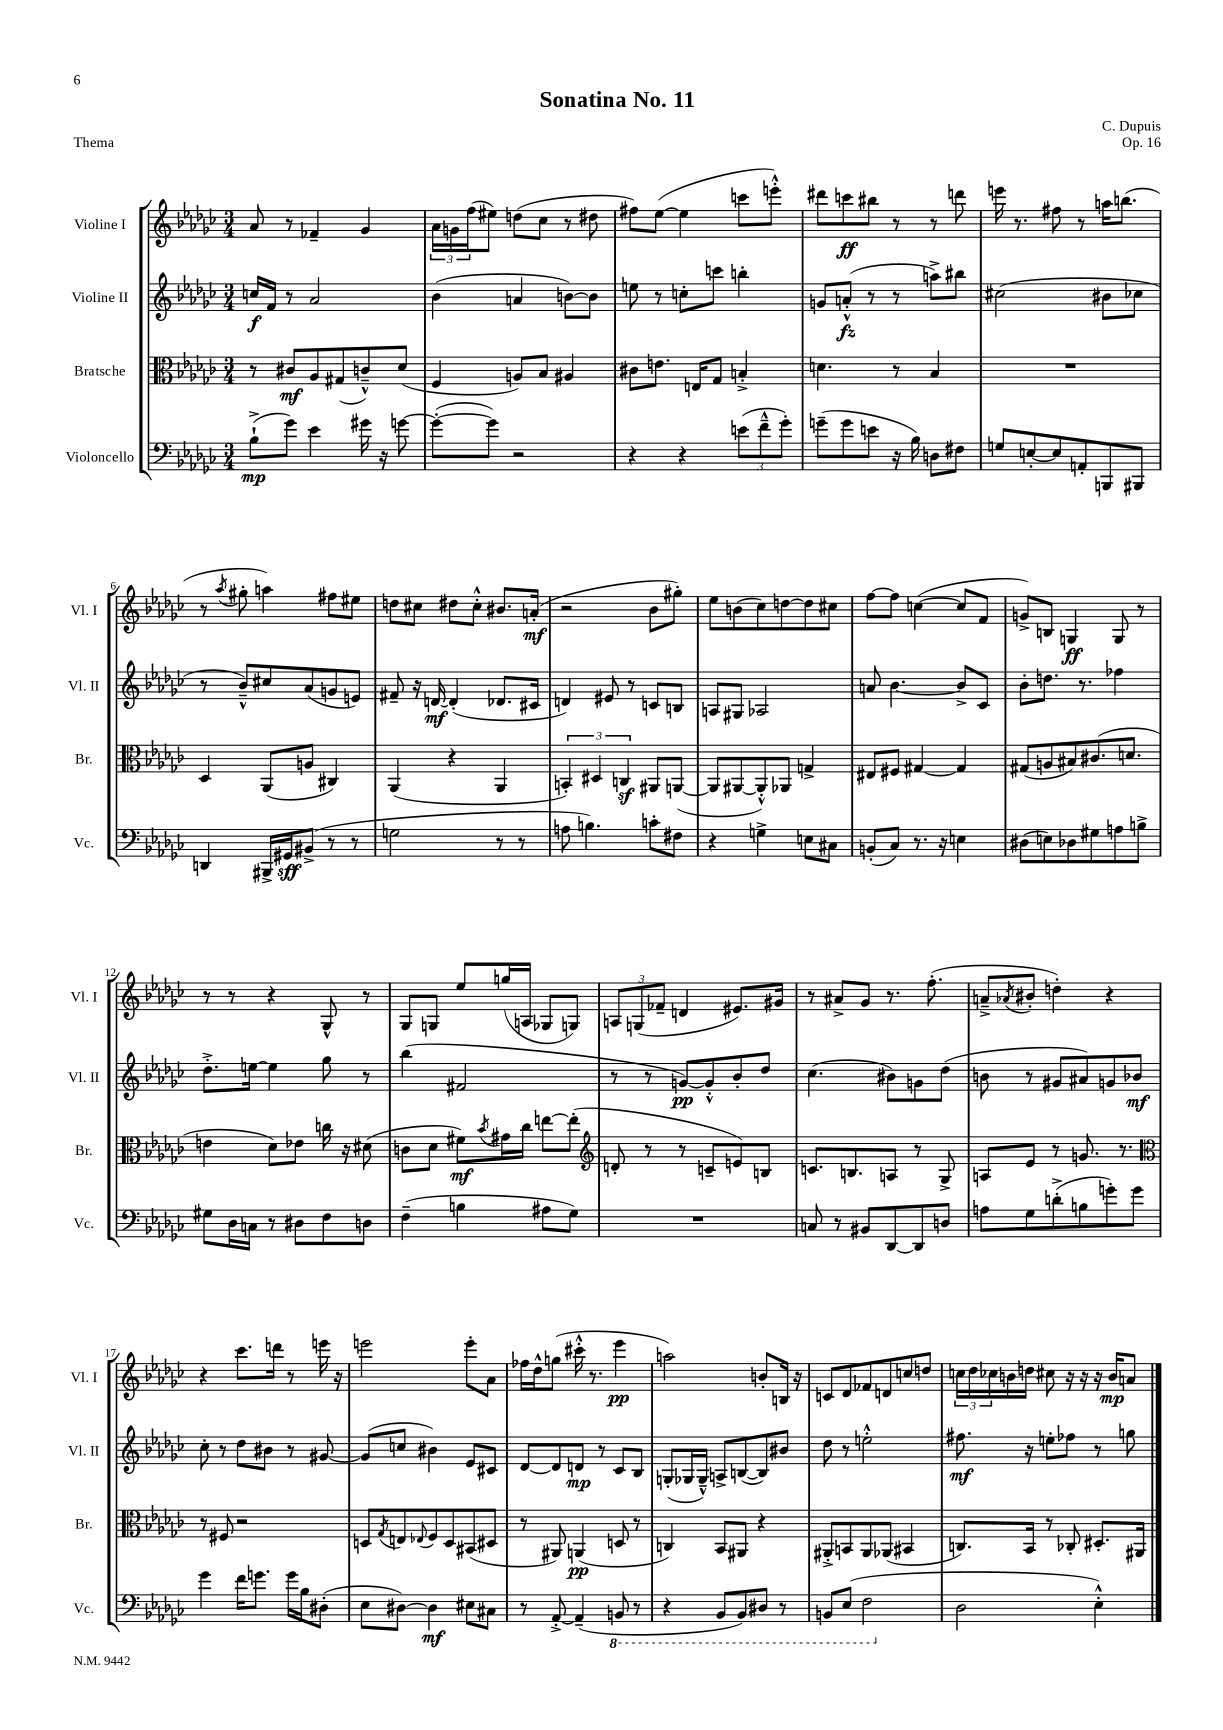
\header { title = "Sonatina No. 11" composer = "C. Dupuis" opus = "Op. 16" piece = "Thema" }
<<
\new StaffGroup <<
\new Staff = "s0" \with { instrumentName = "Violine I" shortInstrumentName = "Vl. I" } {
    \clef treble \key ges \major \numericTimeSignature \time 3/4
    aes'8 r8 fes'4-- ges'4 |
    \tuplet 3/2 { aes'16 g'16 f''16( } eis''8) d''8( ces''8 r8 dis''8 |
    fis''8) ees''8~( ees''4 c'''8 e'''8-.-^) |
    dis'''8 c'''8\ff bis''8 r8 r8 d'''8 |
    e'''16 r8. fis''8 r8 a''16 b''8.( |
    r8 \acciaccatura { aes''8 } gis''8-. a''4) fis''8 eis''8 |
    d''8 cis''8 dis''8 cis''8-.-^ bis'8. a'16-.\mf( |
    r2 bes'8 gis''8-.) |
    ees''8 b'8( ces''8) d''8~ d''8 cis''8 |
    f''8~ f''8 c''4~( c''8 f'8 |
    g'8->) b8 g4\ff g8 r8 |
    r8 r8 r4 ges8-^ r8 |
    ges8 g8 ees''8 g''16( a16 ges8 g8) |
    \tuplet 3/2 { a8 g8( fes'8-- } d'4 eis'8.) gis'16 |
    r8 ais'8-> ges'8 r8. f''8.-.( |
    a'8---> \acciaccatura { aes'8 } bis'8-. d''4-.) r4 |
    r4 ces'''8. d'''16 r8 e'''16 r16 |
    e'''2 e'''8-. aes'8 |
    fes''16 des''16-^ g''8( cis'''16-.-^ r8. ees'''4\pp |
    a''2) b'8-. b16 r16 |
    c'8 des'8 fes'8 d'8 c''8 d''8 |
    \tuplet 3/2 { c''16 des''16 ces''16 } b'16 d''16 cis''8 r16 r16 r16 b'16\mp a'8 \bar "|." |
}
\new Staff = "s1" \with { instrumentName = "Violine II" shortInstrumentName = "Vl. II" } {
    \clef treble \key ges \major \numericTimeSignature \time 3/4
    c''16\f f'16 r8 aes'2 |
    bes'4( a'4 b'8~) b'8 |
    e''8 r8 c''8-. c'''8 b''4-. |
    g'8 a'8-.-^\fz( r8 r8 a''8->) bis''8 |
    cis''2( bis'8 ces''8 |
    r8 bes'8---^) cis''8 aes'8( g'8 e'8) |
    fis'8-- r16 d'16~\mf d'4-.( des'8. cis'16 |
    d'4) eis'8 r8 c'8 b8 |
    a8 gis8 aes2 |
    a'8 bes'4.~ bes'8-> ces'8 |
    bes'8-. d''8. r8. fes''4 |
    des''8.-.-> e''16~ e''4 ges''8 r8 |
    bes''4( fis'2 |
    r8 r8 g'8~\pp) g'8-.-^ bes'8-. des''8 |
    ces''4.( bis'8) g'8 des''8( |
    b'8 r8 gis'8 ais'8) g'8 bes'8\mf |
    ces''8-. r8 des''8 bis'8 r8 gis'8~ |
    gis'8( c''8 bis'4) ees'8 cis'8 |
    des'8~ des'8 d'8\mp r8 ces'8 bes8 |
    g8-.( ges16 ges16---^) a8-> b8~( b8) bis'8 |
    des''8 r8 e''2-.-^ |
    fis''8.\mf r16 e''8-. fes''8 r8 g''8 \bar "|." |
}
\new Staff = "s2" \with { instrumentName = "Bratsche" shortInstrumentName = "Br." } {
    \clef alto \key ges \major \numericTimeSignature \time 3/4
    r8 cis'8\mf aes8 gis8( c'8---^) des'8( |
    f4 a8) bes8 ais4 |
    cis'8 e'8. e16 ges8 b4-.-> |
    d'4. r8 bes4 |
    R2. |
    des4 aes,8( a8 cis4) |
    aes,4( r4 aes,4 |
    \tuplet 3/2 { b,4-.) dis4 c4\sf } ais,8 a,8~( |
    a,8 ais,8~ ais,8-.-^) aes,8 g4-> |
    eis8 fis8 gis4~ gis4 |
    gis8( a8 bis8) cis'8.( d'8. |
    e'4 des'8) ees'8 c''16 r16 dis'8( |
    c'8 des'8 fis'8\mf) \acciaccatura { bes'8 } gis'16 ces''16 e''8~ e''8-.( |
    \clef treble d'8-. r8 r8 c'8-- e'8) b8 |
    c'8. b8. a8 r8 ges8-> |
    a8 ees'8 r8 g'8. r8. |
    \clef alto r8 fis8 r2 |
    d8 \acciaccatura { ges8 } e8 \appoggiatura { ees8 } f8 d8 bis,8( dis8 |
    r8 ais,8) a,4\pp( d8 r8 |
    c4) bes,8 ais,8 r4 |
    ais,8-.-> b,8 ais,8 aes,8( bis,4 |
    c8.) bes,16 r8 ces8-. dis8.-. ais,16 \bar "|." |
}
\new Staff = "s3" \with { instrumentName = "Violoncello" shortInstrumentName = "Vc." } {
    \clef bass \key ges \major \numericTimeSignature \time 3/4
    bes8-!->\mp( ges'8) ees'4 gis'16 r16 g'8~ |
    g'8~-.( g'8) r2 |
    r4 r4 \tuplet 3/2 { e'8( f'8---^ ges'8-.) } |
    g'8--( g'8 e'8 r16 bes16) d8 fis8 |
    g8 e8~-. e8 a,8-. b,,8 bis,,8 |
    d,4 bis,,16-> gis,16\sff bis,8->( r8 r8 |
    g2 r8 r8 |
    a8 b4.) c'8-. fis8 |
    r4 g4-> e8 cis8 |
    b,8-.( ces8) r8. r16 e4 |
    dis8( e8) des8 gis8 a8 b8-> |
    gis8 des16 c16 r8 dis8 f8 d8 |
    f4--( b4 ais8 ges8) |
    R2. |
    c8 r8 bis,8 des,8~ des,8 d8 |
    a8 ges8 d'8-.->( b8 g'8-.) g'8 |
    ges'4 f'16 g'8. g'16 bes16 dis8-.( |
    ees8 dis8~) dis4\mf eis8 cis8 |
    r8 aes,8~-.-> aes,4--( \ottava #-1 b,,8 r8 |
    r4 bes,,8 bes,,8) dis,8 r8 |
    b,,8 ees,8( f,2 \ottava #0 |
    des2 ees4-.-^) \bar "|." |
}
>>
>>
